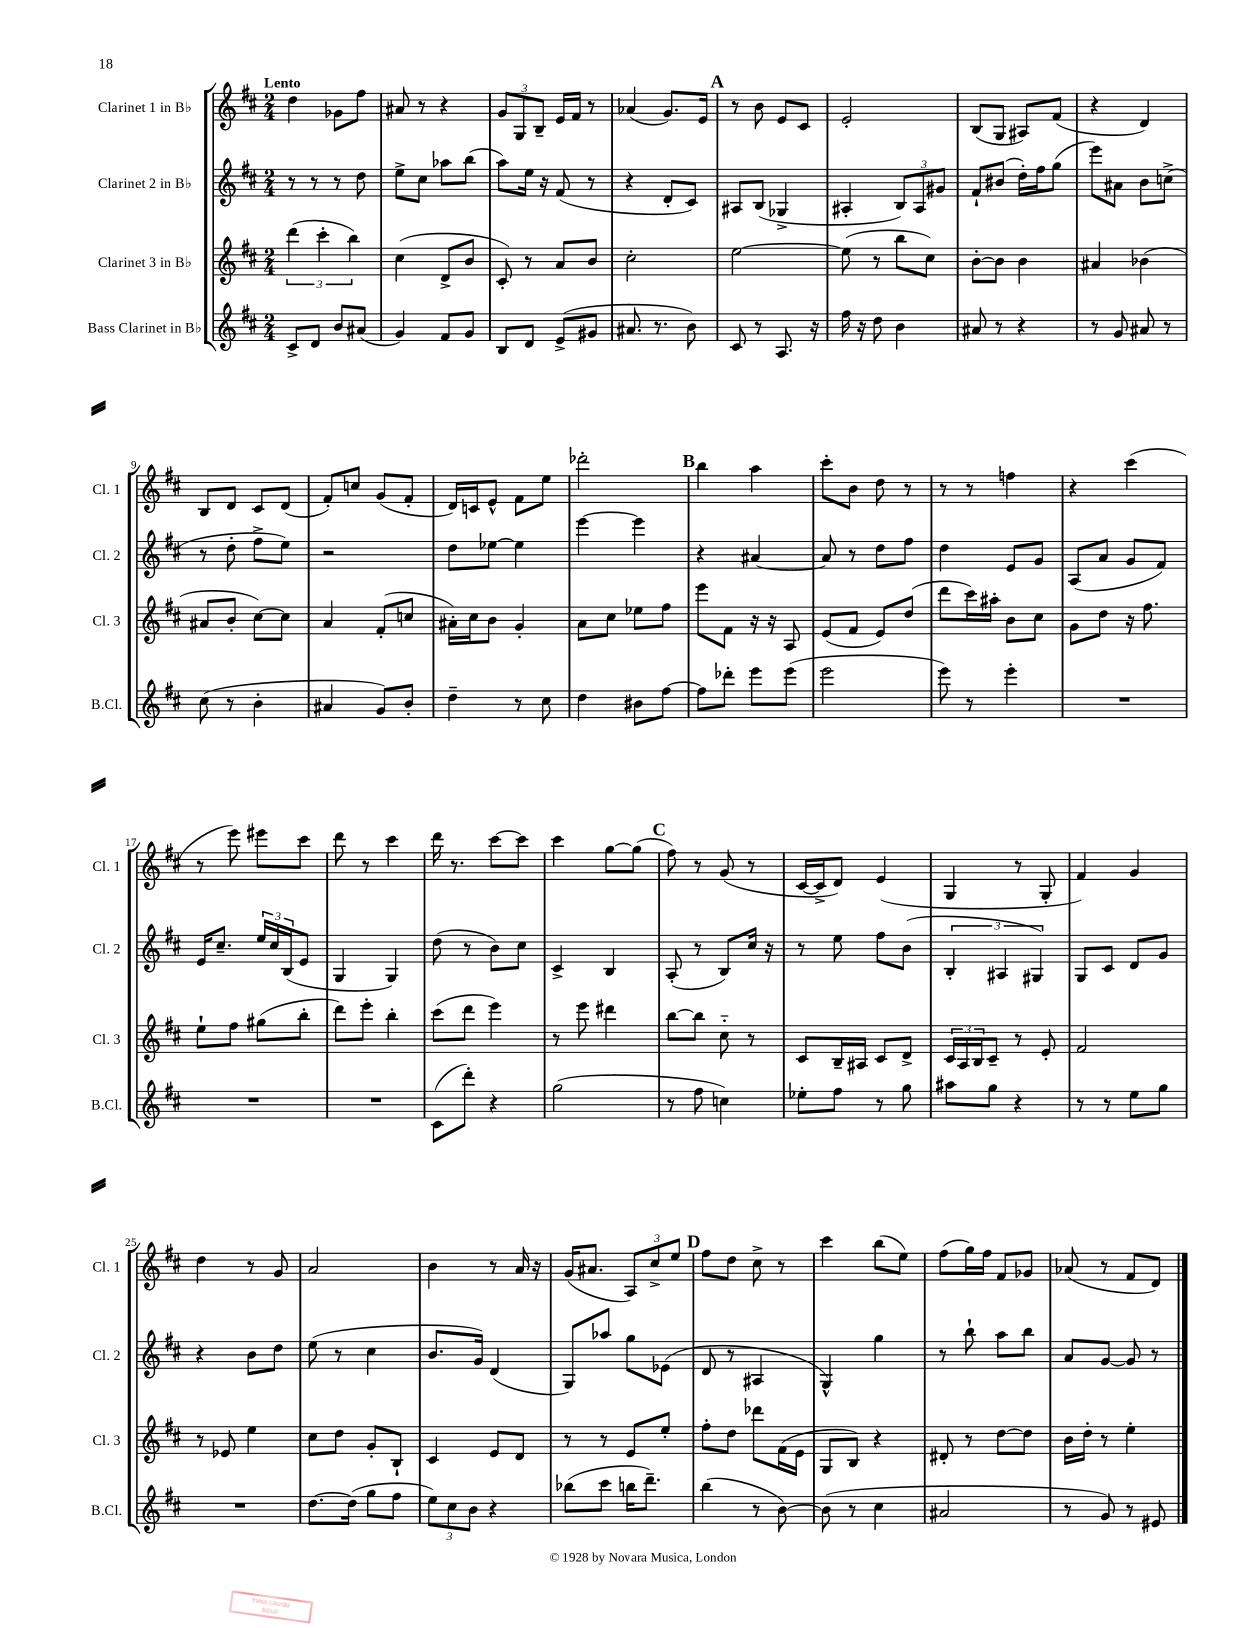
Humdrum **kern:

**kern	**kern	**kern	**kern
*staff4	*staff3	*staff2	*staff1
*clefG2	*clefG2	*clefG2	*clefG2
*k[f#c#]	*k[f#c#]	*k[f#c#]	*k[f#c#]
*M2/4	*M2/4	*M2/4	*M2/4
8c#^/L	(6ddd\	8r	4dd\
8d/J	.	8r	.
.	6ccc#'\	.	.
8b/L	.	8r	8g-\L
.	6bb\)	.	.
(8a#/J	.	8dd\	8ff#\J
=	=	=	=
4g/)	(4cc#\	8ee^\L	8a#/
.	.	8cc#\J	8r
8f#/L	8d^/L	8aa-\L	4r
8g/J	8b/J	(8bb\J	.
=	=	=	=
8B/L	8c#'/)	8aa\L)	12g/L
.	.	.	12G/
8d/J	8r	16ee\Jk	.
.	.	.	12B~/J
.	.	16r	.
(8e^/L	8a/L	(8f#/	16e/LL
.	.	.	16f#/JJ
8g#/J	8b/J	8r	8r
=	=	=	=
8.a#/	2cc#'\	4r	(4a-/
8.r	.	.	.
.	.	8d'/L	8.g/L)
8b\)	.	8c#/J)	.
.	.	.	16e/Jk
=	=	=	=
8c#/	[2ee\	8A#/L	8r
8r	.	(8B/J	8b\
8.A/	.	4G-^/	8e/L
.	.	.	8c#/J
16r	.	.	.
=	=	=	=
16ff#\	(8ee\]	4A#'/	2e'/
16r	.	.	.
8dd\	8r	.	.
4b\	8bb\L	12B/L)	.
.	.	12A#/	.
.	8cc#\J)	.	.
.	.	12g#/J	.
=	=	=	=
8a#/	[8b'\L	8f#`/L	(8B/L
8r	8b\]J	(8b#/J	8G/J
4r	4b\	16dd'\LL)	8A#/L)
.	.	16ff#\J	.
.	.	(8gg\J	(8f#/J
=	=	=	=
8r	4a#/	8eee\L)	4r
8g/	.	8a#\J	.
8a#/	(4b-\	8b\L	4d/)
8r	.	(8cc^\J	.
=	=	=	=
(8cc#\	8a#/L	8r	8B/L
8r	8b'/J	8dd'\	8d/J
4b'\	[8cc#\L)	8ff#^\L	8c#/L
.	8cc#\]J	8ee\J)	(8d/J
=	=	=	=
4a#/	4a/	2r	8f#'/L)
.	.	.	8cc/J
8g/L)	(8f#'/L	.	(8g/L
8b'/J	8cc/J	.	8f#'/J
=	=	=	=
4dd~\	16a#'\LL)	8dd\L	16d/LL)
.	16cc#\J	.	16c/J
.	8b\J	[8ee-\J	8e^^/J
8r	4g'/	4ee-\]	8f#\L
8cc#\	.	.	8ee\J
=	=	=	=
4dd\	8a\L	[4eee\	2ddd-'\
.	8cc#\J	.	.
8b#\L	8ee-\L	4eee\]	.
[8ff#\J	8ff#\J	.	.
=	=	=	=
8ff#\]L	8eee\L	4r	4bb\
8ddd-'\J	8f#\J	.	.
8eee\L	16r	[4a#/	4aa\
.	16r	.	.
(8eee\J	8A/	.	.
=	=	=	=
2eee\	(8e/L	8a#/]	8ccc#'\L
.	8f#/J	8r	8b\J
.	8e/L)	8dd\L	8dd\
.	(8dd/J	8ff#\J	8r
=	=	=	=
8eee\)	8ddd\L	4dd\	8r
8r	16ccc#\L)	.	8r
.	16aa#'\JJ	.	.
4eee'\	8b\L	8e/L	4ff\
.	8cc#\J	8g/J	.
=	=	=	=
2r	8g\L	(8A/L	4r
.	8dd\J	8a/J	.
.	16r	8g/L	(4ccc#\
.	8.ff#\	.	.
.	.	8f#/J)	.
=	=	=	=
2r	8ee`\L	16e/LK	8r
.	.	8.cc#~/J	.
.	8ff#\J	.	8eee\)
.	(8gg#\L	24ee/LL	8eee#\L
.	.	24cc#/	.
.	.	(24B/J	.
.	8bb'\J	8e/J	8ccc#\J
=	=	=	=
2r	8ddd\L)	4G/	8ddd\
.	8eee'\J	.	8r
.	4bb'\	4G/)	4ccc#\
=	=	=	=
(8c#\L	(8ccc#\L	(8dd\	16ddd\
.	.	.	8.r
8ddd'\J)	8ddd\J	8r	.
4r	4eee\)	8b\L)	[8ccc#\L
.	.	8cc#\J	8ccc#\]J
=	=	=	=
(2gg\	8r	4c#^/	4ccc#\
.	8eee\	.	.
.	4ddd#\	4B/	[8gg\L
.	.	.	(8gg\]J
=	=	=	=
8r	[8bb\L	(8A'/	8ff#\)
8ff#\	8bb\]J	8r	8r
4cc\)	8cc#'~\	8B/L)	(8g/
.	8r	16cc#/Jk	8r
.	.	16r	.
=	=	=	=
8ee-'\L	8c#/L	8r	[16c#/LL
.	.	.	16c#^/]J
8ff#\J	16B~/L	8ee\	8d/J)
.	16A#/JJ	.	.
8r	8c#/L	8ff#\L	(4e/
8gg\	8d^/J	(8b\J	.
=	=	=	=
8aa#\L	24c#/LL	6B'/	4G/
.	24A/	.	.
.	24B/J	.	.
8gg\J	8c#~/J	.	.
.	.	6A#/	.
4r	8r	.	8r
.	.	6G#/)	.
.	8e'/	.	8G'/
=	=	=	=
8r	2f#/	8G/L	4f#/)
8r	.	8c#/J	.
8ee\L	.	8d/L	4g/
8gg\J	.	8g/J	.
=	=	=	=
2r	8r	4r	4dd\
.	8e-/	.	.
.	4ee\	8b\L	8r
.	.	8dd\J	8g/
=	=	=	=
[8.dd\L	8cc#\L	(8ee\	2a/
.	8dd\J	8r	.
(16dd\]Jk	.	.	.
8gg\L	8g'/L	4cc#\	.
8ff#\J	8B`/J	.	.
=	=	=	=
12ee\L)	4c#/	8.b/L	4b\
12cc#\	.	.	.
12b\J	.	.	.
.	.	16g/Jk)	.
4r	8e/L	(4d/	8r
.	8d/J	.	16a/
.	.	.	16r
=	=	=	=
(8bb-\L	8r	8G/L)	(16g/LK
.	.	.	8.a#/J
8ccc#\J	8r	8aa-/J	.
16bb\LK	8e/L	8gg\L	12A/L)
8.ddd~\J)	.	.	.
.	.	.	12cc#^/
.	8ee'/J	(8e-\J	.
.	.	.	12ee/J
=	=	=	=
(4bb\	8ff#'\L	8d/	8ff#\L
.	8dd\J	8r	8dd\J
8r	8ddd-\L	4A#/	8cc#^\
[8b\)	(16f#\L	.	8r
.	16e\JJ	.	.
=	=	=	=
(8b\]	8G/L	4G^^/)	4ccc#\
8r	8B/J)	.	.
4cc#\	4r	4gg\	(8bb\L
.	.	.	8ee\J)
=	=	=	=
2a#/	8d#'/	8r	(8ff#\L
.	8r	8bb`\	16gg\L)
.	.	.	16ff#\JJ
.	[8dd\L	8aa\L	8f#/L
.	8dd\]J	8bb\J	8g-/J
=	=	=	=
8r	16b\LL	8a/L	(8a-/
.	16dd'\JJ	.	.
8g/)	8r	[8g/J	8r
8r	4ee'\	8g/]	8f#/L
8e#/	.	8r	8d/J)
==	==	==	==
*-	*-	*-	*-
